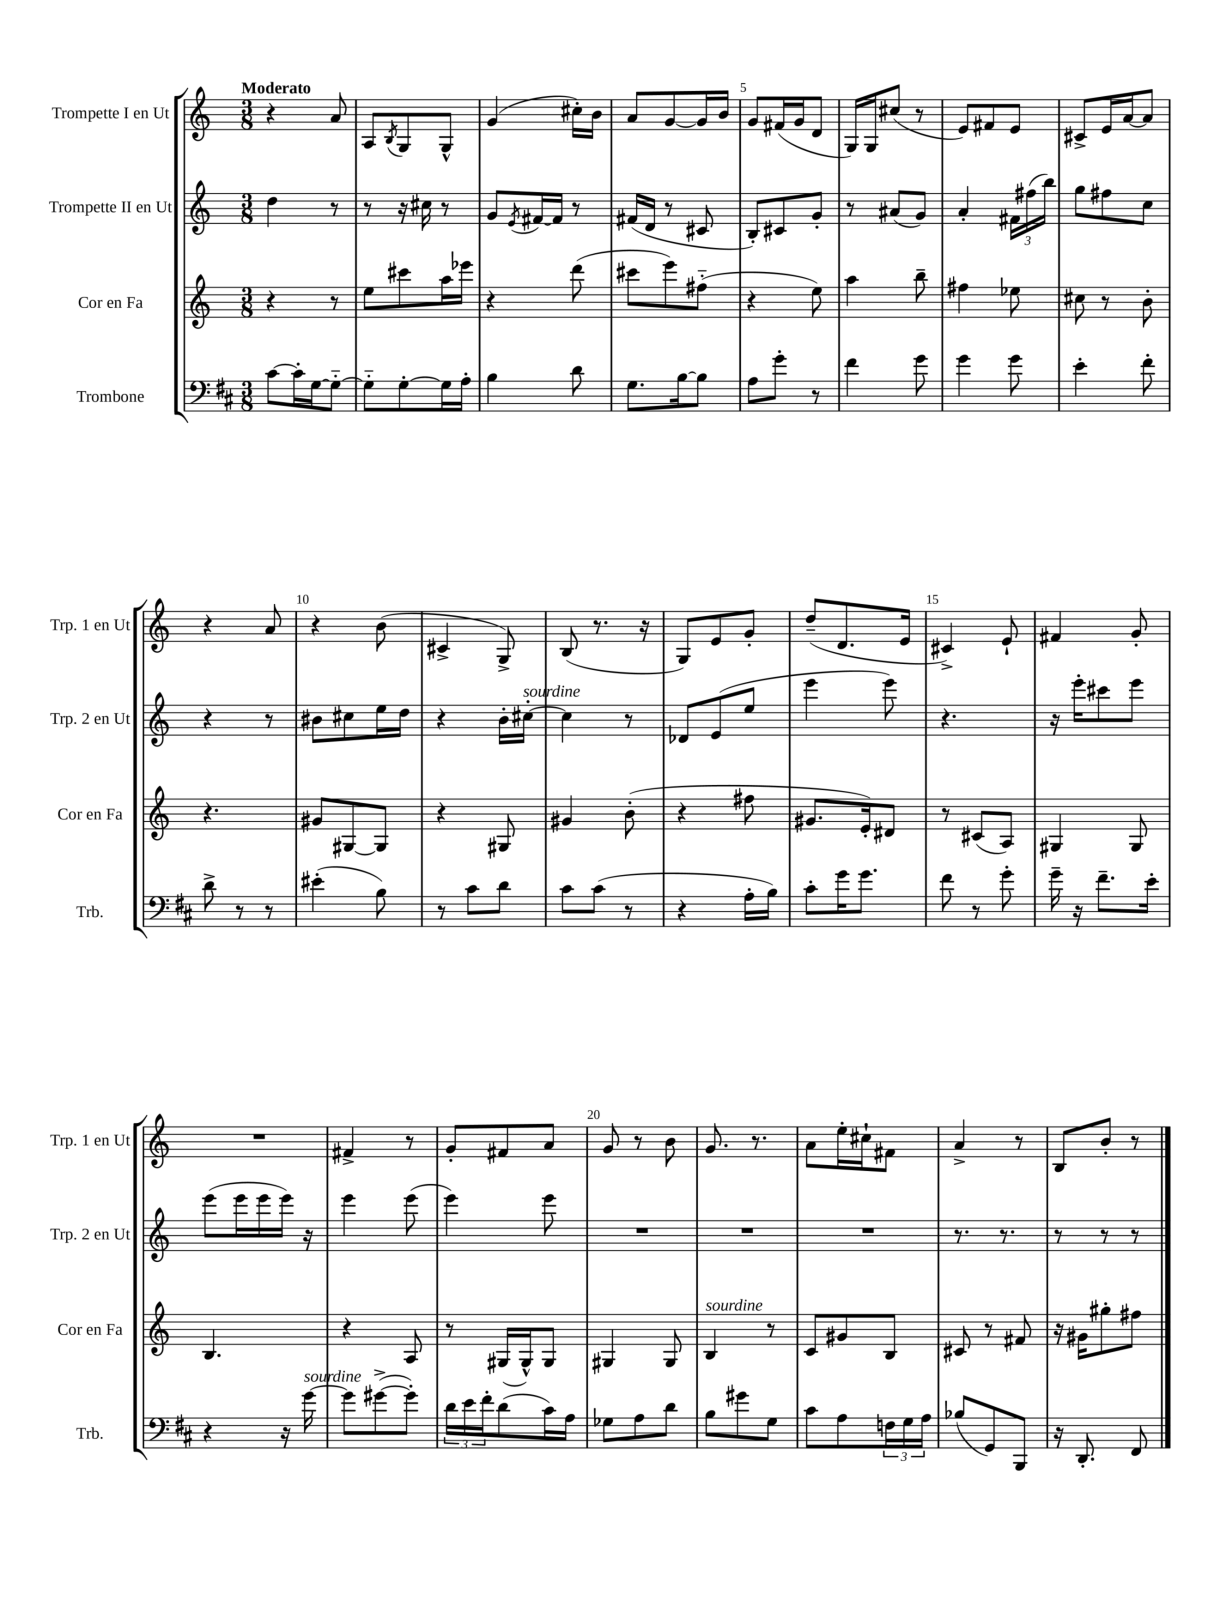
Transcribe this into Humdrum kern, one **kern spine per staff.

**kern	**kern	**kern	**kern
*staff4	*staff3	*staff2	*staff1
*clefF4	*clefG2	*clefG2	*clefG2
*k[f#c#]	*k[]	*k[]	*k[]
*M3/8	*M3/8	*M3/8	*M3/8
[8c#	4r	4dd	4r
16c#']	.	.	.
[16G	.	.	.
8G'~_	8r	8r	8a
=	=	=	=
8G'~]	8ee	8r	8A
.	.	.	8qB
[8G'	8ccc#	16r	8G
.	.	16cc#	.
16G]	16aa	8r	8G^^
16A'	16eee-	.	.
=	=	=	=
4B	4r	8g	(4g
.	.	8qe	.
.	.	[16f#	.
.	.	16f#]	.
8d	(8ddd	8r	16cc#')
.	.	.	16b
=	=	=	=
8.G	8ccc#	(16f#	8a
.	.	16d	.
.	8eee)	8r	[8g
[16B	.	.	.
8B]	(8ff#'~	8c#	16g]
.	.	.	16b
=	=	=	=
8A	4r	8B')	8g
8g'	.	8c#	(16f#
.	.	.	16g
8r	8ee)	8g'	8d
=	=	=	=
4f#	4aa	8r	16G)
.	.	.	16G
.	.	(8a#	(8cc#
8g	8bb~	8g)	8r
=	=	=	=
4g	4ff#	4a'	8e)
.	.	.	8f#
8g	8ee-	24f#	8e
.	.	(24ff#	.
.	.	24bb)	.
=	=	=	=
4e'	8cc#	8gg	8c#^
.	8r	8ff#	16e
.	.	.	[16a
8f#'	8b'	8cc	8a]
=	=	=	=
8d^	4.r	4r	4r
8r	.	.	.
8r	.	8r	8a
=	=	=	=
(4e#'	8g#	8b#	4r
.	[8G#	8cc#	.
8B)	8G#]	16ee	(8b
.	.	16dd	.
=	=	=	=
8r	4r	4r	4c#^
8c#	.	.	.
8d	8G#	16b'	8G^)
.	.	[16cc#'	.
=	=	=	=
8c#	4g#	4cc#]	(8B
(8c#	.	.	8.r
8r	(8b'	8r	.
.	.	.	16r
=	=	=	=
4r	4r	8d-	8G)
.	.	(8e	8e
16A'	8ff#	8ee	8g'
16B)	.	.	.
=	=	=	=
8c#'	8.g#	4eee	(8dd~
16g	.	.	8.d
8.g	16e')	.	.
.	8d#	8eee)	.
.	.	.	16e
=	=	=	=
8f#	8r	4.r	4c#^)
8r	(8c#	.	.
8g'	8A)	.	8e`
=	=	=	=
16g~	4G#	16r	4f#
16r	.	16eee'	.
8.f#~	.	8ccc#	.
.	8G#	8eee	8g'
16e'	.	.	.
=	=	=	=
4r	4.B	(8eee	4.r
.	.	16eee	.
.	.	16eee	.
16r	.	16eee)	.
[16g	.	16r	.
=	=	=	=
8g]	4r	4eee	4f#^
([8g#^	.	.	.
8g#'])	8A	(8eee	8r
=	=	=	=
24d	8r	4eee)	8g'
24e	.	.	.
24f#'	.	.	.
(8d	(16G#	.	8f#
.	16G#^^)	.	.
16c#)	8G#	8eee	8a
16A	.	.	.
=	=	=	=
8G-	4G#	4.r	8g
8A	.	.	8r
8d	8G#	.	8b
=	=	=	=
8B	4B	4.r	8.g
8g#	.	.	.
.	.	.	8.r
8G	8r	.	.
=	=	=	=
8c#	8c	4.r	8a
8A	8g#	.	16ee'
.	.	.	16cc#`
24F	8B	.	8f#
24G	.	.	.
24A	.	.	.
=	=	=	=
(8B-	8c#	8.r	4a^
8GG)	8r	.	.
.	.	8.r	.
8BBB	8f#	.	8r
=	=	=	=
16r	16r	8r	8B
8.DD'	16g#	.	.
.	8gg#'	8r	8b'
8FF#	8ff#	8r	8r
==	==	==	==
*-	*-	*-	*-
